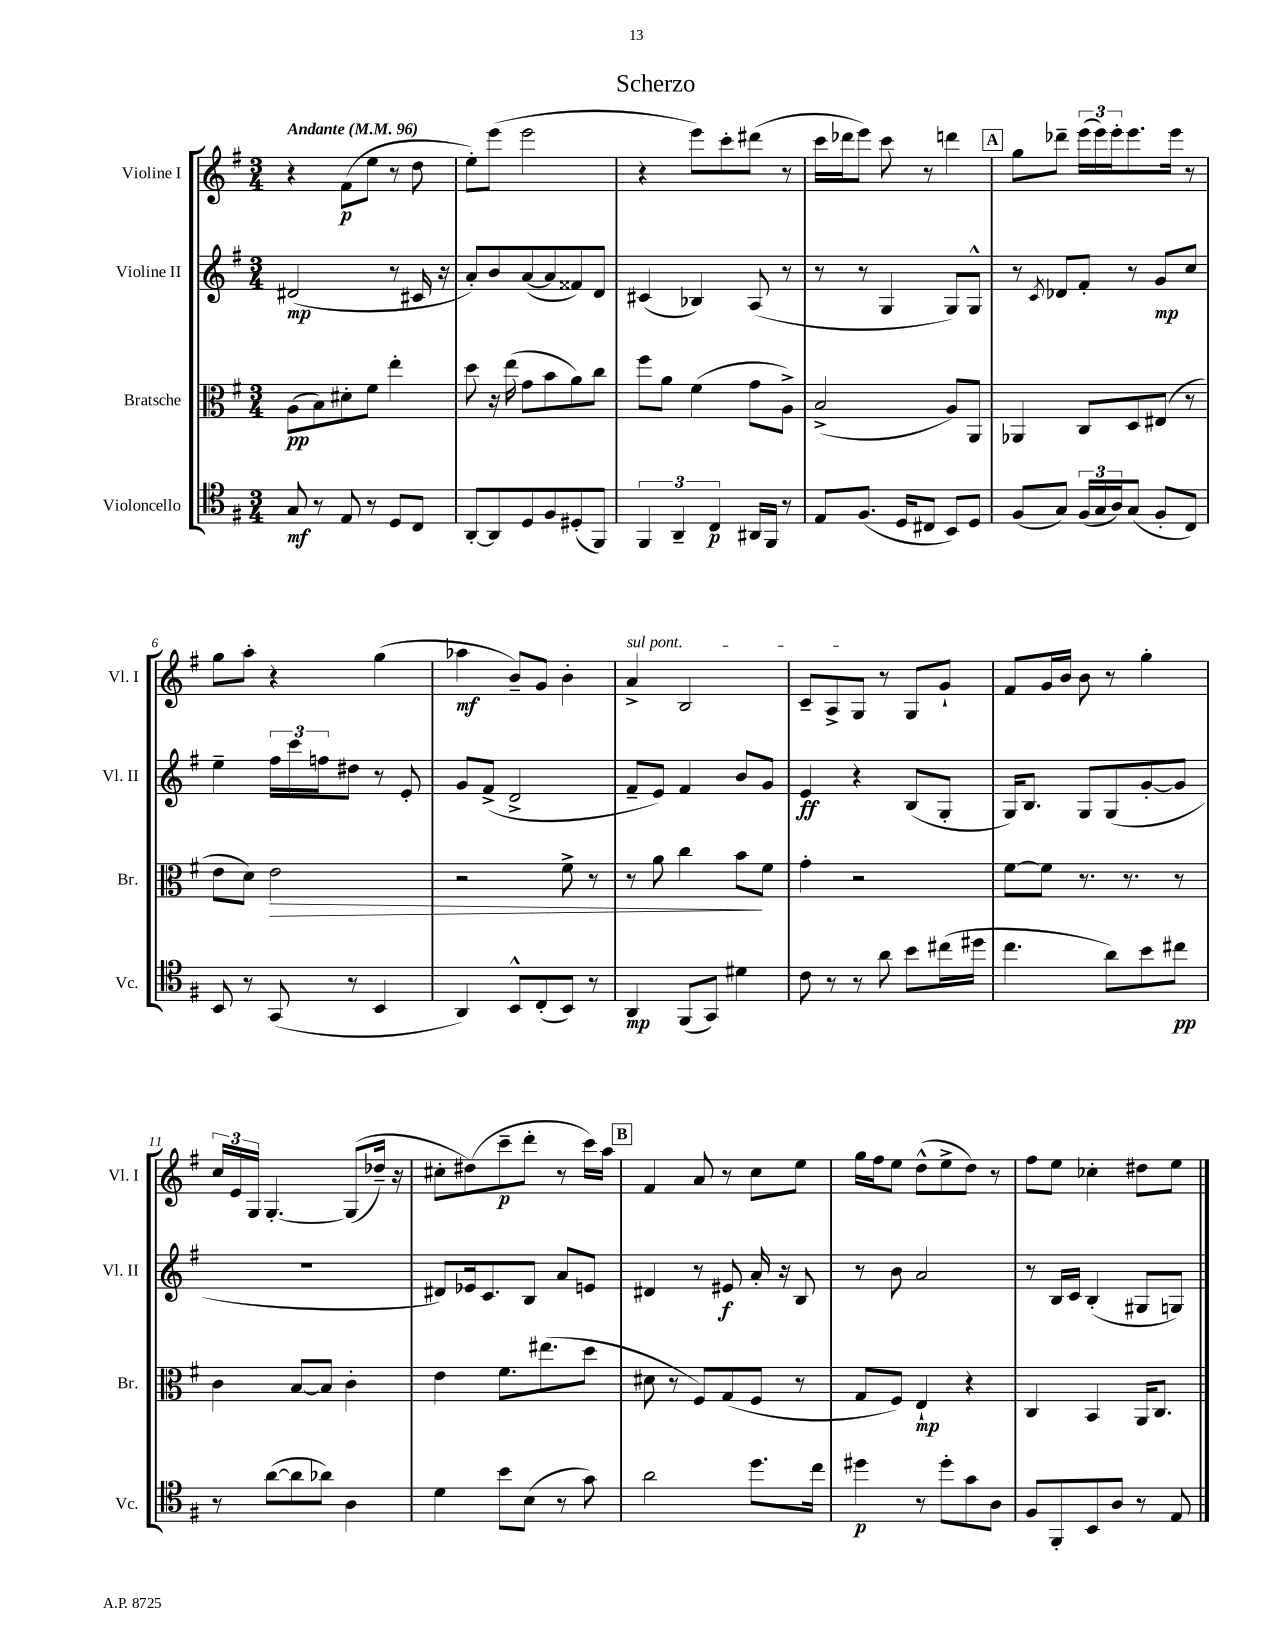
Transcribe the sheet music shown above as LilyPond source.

\header { title = "Scherzo" }
<<
\new StaffGroup <<
\new Staff = "s0" \with { instrumentName = "Violine I" shortInstrumentName = "Vl. I" } {
    \clef treble \key g \major \numericTimeSignature \time 3/4 \tempo "Andante" 4 = 96
    r4 fis'8\p( e''8 r8 d''8 |
    e''8-.) e'''8( e'''2 |
    r4 e'''8) c'''8-. dis'''8( r8 |
    c'''16 des'''16 e'''8) c'''8 r8 d'''4 |
    \mark \markup { \box "A" } g''8 des'''8-- \tuplet 3/2 { e'''16( e'''16) e'''16-. } e'''8. e'''16 r8 |
    g''8 a''8-. r4 g''4( |
    aes''4\mf b'8--) g'8 b'4-. |
    \once \override TextSpanner.bound-details.left.text = \markup { \italic "sul pont." } a'4->\startTextSpan b2 |
    c'8-- a8-> g8\stopTextSpan r8 g8 g'8-! |
    fis'8 g'16 b'16 b'8 r8 g''4-. |
    \tuplet 3/2 { c''16 e'16 g16 } g4.~-. g8(\( des''16--) r16 |
    cis''8-. dis''8(\) c'''8--\p d'''8-. r8 c'''16) a''16 |
    \mark \markup { \box "B" } fis'4 a'8 r8 c''8 e''8 |
    g''16 fis''16 e''8 d''8-^( e''8-> d''8) r8 |
    fis''8 e''8 ces''4-. dis''8 e''8 \bar "|." |
}
\new Staff = "s1" \with { instrumentName = "Violine II" shortInstrumentName = "Vl. II" } {
    \clef treble \key g \major \numericTimeSignature \time 3/4
    dis'2\mp( r8 cis'16 r16 |
    a'8-.) b'8 a'8~( a'8 fisis'8) d'8 |
    cis'4( bes4) a8( r8 |
    r8 r8 g4 g8) g8-^ |
    \mark \markup { \box "A" } r8 \acciaccatura { c'8 } des'8 fis'8-. r8 g'8\mp c''8 |
    e''4-- \tuplet 3/2 { fis''16 c'''16 f''16 } dis''8 r8 e'8-. |
    g'8 fis'8->( d'2-> |
    fis'8-- e'8) fis'4 b'8 g'8 |
    e'4\ff r4 b8( g8-. |
    g16) b8. g8 g8( g'8~-. g'8 |
    R2. |
    dis'8) ees'16 c'8. b8 a'8 e'8 |
    \mark \markup { \box "B" } dis'4 r8 eis'8\f a'16-. r16 b8 |
    r8 b'8 a'2 |
    r8 b16 c'16 b4-.( gis8 g8) \bar "|." |
}
\new Staff = "s2" \with { instrumentName = "Bratsche" shortInstrumentName = "Br." } {
    \clef alto \key g \major \numericTimeSignature \time 3/4
    a8\pp( b8) dis'8-. fis'8 e''4-. |
    d''8 r16 e''16( g'8 b'8 a'8) c''8 |
    fis''8 a'8 fis'4( g'8 a8->) |
    b2->( a8) a,8 |
    \mark \markup { \box "A" } aes,4 c8 d8 eis8( r8 |
    e'8 d'8) e'2\> |
    r2 fis'8-> r8 |
    r8 a'8 c''4 b'8\! fis'8 |
    g'4-. r2 |
    fis'8~ fis'8 r8. r8. r8 |
    c'4 b8~ b8 c'4-. |
    e'4 fis'8. eis''8.( d''8 |
    \mark \markup { \box "B" } dis'8 r8 fis8) g8( fis8 r8 |
    g8 fis8) e4-!\mp r4 |
    c4 b,4 a,16 c8. \bar "|." |
}
\new Staff = "s3" \with { instrumentName = "Violoncello" shortInstrumentName = "Vc." } {
    \clef tenor \key g \major \numericTimeSignature \time 3/4
    g8\mf r8 e8 r8 d8 c8 |
    a,8~-. a,8 d8 fis8 dis8-.( fis,8) |
    \tuplet 3/2 { fis,4 a,4-- c4\p } ais,16 fis,16 r8 |
    e8 fis8.( d16 cis8 b,8) d8 |
    \mark \markup { \box "A" } fis8( g8) \tuplet 3/2 { fis16( g16 a16) } g8( fis8-. c8) |
    b,8 r8 g,8( r8 b,4 |
    a,4) b,8-^ c8-.( b,8) r8 |
    a,4\mp fis,8( g,8) dis'4 |
    c'8 r8 r8 a'8 b'8 cis''16( dis''16 |
    c''4. a'8) b'8 cis''8\pp |
    r8 a'8~( a'8 aes'8) a4 |
    d'4 b'8 b8( r8 g'8) |
    \mark \markup { \box "B" } a'2 d''8. c''16 |
    dis''4\p r8 dis''8-. g'8 a8 |
    fis8 fis,8-. b,8 a8 r8 e8 \bar "|." |
}
>>
>>
